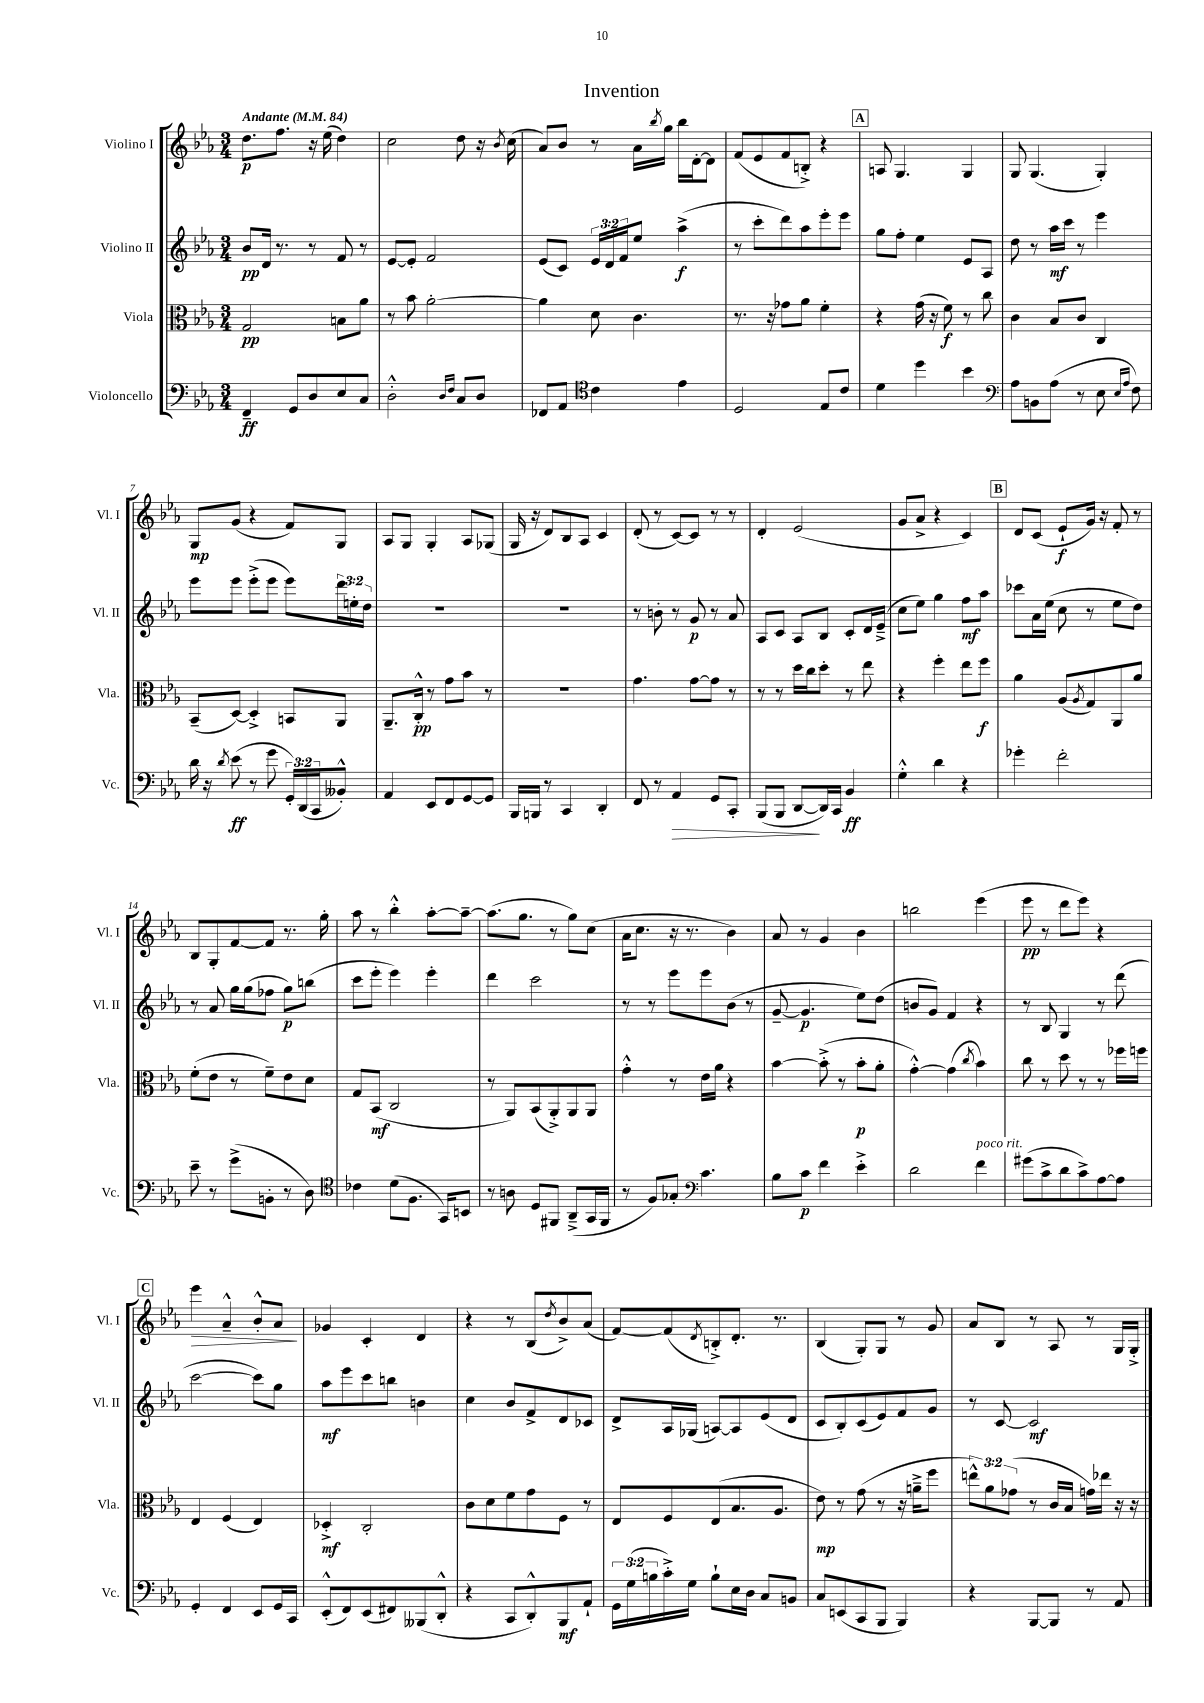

**kern	**kern	**kern	**kern
*staff4	*staff3	*staff2	*staff1
*clefF4	*clefC3	*clefG2	*clefG2
*k[b-e-a-]	*k[b-e-a-]	*k[b-e-a-]	*k[b-e-a-]
*M3/4	*M3/4	*M3/4	*M3/4
*MM84	*MM84	*MM84	*MM84
4FF~	2G	8b-	8.dd
.	.	16d	.
.	.	8.r	8.ff
8GG	.	.	.
8D	.	8r	16r
.	.	.	(16ee-
8E-	8B	8f	4dd)
8C	8a-	8r	.
=	=	=	=
2D'^^	8r	[8e-	2cc
.	8b-	8e-']	.
.	[2a-'	2f	.
16qqD	.	.	.
16qqF	.	.	.
8C	.	.	8dd
8D	.	.	16r
.	.	.	8qb-
.	.	.	(16cc
=	=	=	=
8FF-	4a-]	(8e-	8a-)
8AA-	.	8c)	8b-
*clefC4	*	*	*
4c	8d	24e-	8r
.	.	24d	.
.	.	24f	.
.	4.c	8ee-	16a-
.	.	.	8qbb-
.	.	.	16gg
4e-	.	(4aa-^	16bb-
.	.	.	[16d'
.	.	.	8d]
=	=	=	=
2D	8.r	8r	(8f
.	.	8ccc'	8e-
.	16r	.	.
.	8g-	8ddd)	8f
.	8a-	8aa-	8B'^)
8E-	4f'	8eee-'	4r
8c	.	8eee-	.
=	=	=	=
4d	4r	8gg	8A
.	.	8ff'	4.G
4dd	(16g	4ee-	.
.	16r	.	.
.	8f)	.	.
4b-	8r	8e-	4G
.	8cc	8A-	.
=	=	=	=
*clefF4	*	*	*
8A-	4c	8dd	8G
8BB	.	8r	(4.G
(8A-	8B-	16aa-	.
.	.	16ccc	.
8r	8c	8r	.
8E-	4C	4eee-	4G')
16qqE-	.	.	.
16qqA-	.	.	.
8F)	.	.	.
=	=	=	=
16d	(8BB-~	8eee-	8G
16r	.	.	.
8qd	.	.	.
(8e-	[8D)	8eee-	(8g
8r	4D'^]	(8eee-'^	4r
8g	.	8eee-	.
24GG')	8BB	8eee-)	8f)
(24DD	.	.	.
24CC	.	.	.
8BB--'^^)	8AA-	24ddd	8G
.	.	24ee'	.
.	.	24dd	.
=	=	=	=
4AA-	8.AA-~	2.r	8A-
.	.	.	8G
.	16C'^^	.	.
8EE-	8r	.	4G'
8FF	8g	.	.
[8GG	8b-	.	8A-
8GG]	8r	.	(8G-
=	=	=	=
16BBB-	2.r	2.r	16G
16BBB	.	.	16r
8r	.	.	8d)
4CC	.	.	8B-
.	.	.	8A-
4DD'	.	.	4c
=	=	=	=
8FF	4.g	8r	(8d'
8r	.	8b'	8r
4AA-	.	8r	[8c)
.	[8g	8g	8c]
8GG	8g]	8r	8r
8CC'	8r	8a-	8r
=	=	=	=
(8BBB-	8r	8A-	4d'
8BBB-	8r	8c	.
[8DD	16dd	8A-	(2e-
.	16cc	.	.
16DD])	8dd'	8B-	.
16CC	.	.	.
4BB-	8r	8c'	.
.	8ee-	16d	.
.	.	(16e-~^	.
=	=	=	=
4G'^^	4r	8cc	8g
.	.	8ee-)	8a-^
4d	4ff'	4gg	4r
4r	8ee-	8ff	4c)
.	8ff	8aa-	.
=	=	=	=
4g-'	4a-	8ccc-	8d
.	.	16a-	(8c
.	.	(16ee-	.
2f'	(8A-	8cc	8e-`
.	8qA-	.	.
.	8G)	8r	16g)
.	.	.	16r
.	8AA-	8ee-	8f'
.	8a-	8dd)	8r
=	=	=	=
8e-~	(8f'	8r	8B-
8r	8e-	8a-	8G'
(8g^	8r	16gg	[8f
.	.	(16gg	.
8BB'	8f~)	8ff-	8f]
8r	8e-	8gg)	8.r
8D)	8d	(8bb	.
.	.	.	16gg'
=	=	=	=
*clefC4	*	*	*
4c-	8G	8ccc	8aa-
.	(8BB-	8eee-'	8r
(8d	2C	4eee-)	4bb-'^^
8.F	.	.	.
.	.	4eee-'	[8aa-'
16GG)	.	.	.
8BB	.	.	8aa-~_
=	=	=	=
8r	8r	4ddd	(8.aa-]
8A	8AA-)	.	.
.	.	.	8.gg
8D	(8BB-	2ccc	.
8FF#	8AA-'^)	.	8r
(8AA-~^	8AA-	.	8gg)
16GG	8AA-	.	(8cc
16FF#	.	.	.
=	=	=	=
8r	4g'^^	8r	16a-
.	.	.	8.cc
8F)	.	8r	.
8G-'	8r	8eee-	16r
.	.	.	8.r
*clefF4	*	*	*
4.c	16e-	8eee-	.
.	16a-	.	.
.	4r	(8b-	4b-)
.	.	8r	.
=	=	=	=
8B-	[4b-	[8g~	8a-
8c	.	4.g]	8r
4f	(8b-'^]	.	4g
.	8r	.	.
4e-'^	8b-'	8ee-)	4b-
.	8a-'	(8dd	.
=	=	=	=
2d	[4g'^^)	8b	2bb
.	.	8g)	.
.	(4g]	4f	.
.	8qcc	.	.
4f	4b-)	4r	(4eee-
=	=	=	=
(8g#	8cc	8r	8eee-
8c^	8r	8B-	8r
8d	8dd	4G	8ddd
8c^)	8r	.	8eee-)
[8A-	8r	8r	4r
8A-]	16ff-	(8ddd	.
.	16ff	.	.
=	=	=	=
4GG'	4E-	[2ccc	4eee-
4FF	(4F	.	4a-~^^
8EE-	4E-)	8ccc])	8b-'^^
16GG	.	8gg	8a-
16CC	.	.	.
=	=	=	=
(8EE-'^^	4D-'^	8aa-	4g-
8FF)	.	8eee-	.
(8EE-	2C'	8ccc	4c'
8FF#)	.	8bb	.
(8BBB--	.	4b	4d
8DD'^^	.	.	.
=	=	=	=
4r	8c	4cc	4r
.	8d	.	.
8CC	8f	8b-	8r
8DD'^^)	8g	8f^	(8B-
.	.	.	8qdd
8BBB-	8F	8d	8b-^)
8AA-`	8r	8c-	(8a-
=	=	=	=
24GG	8E-	8d^	[8f)
(24G	.	.	.
24B	.	.	.
16c'^)	8F	16A-	(8f]
16G	.	(16G-	.
.	.	.	8qd
8B`	(8E-	[8A)	8B'^)
16E-	8.B-	8A]	8.d'
16D	.	.	.
8C	.	(8e-	.
.	8.A-	.	8.r
8BB	.	8d	.
=	=	=	=
8C	8e-)	8c	(4B-
(8EE	8r	8B-')	.
8CC	(8g	(8c	8G')
8BBB-	8r	8e-)	8G
4BBB-)	16r	8f	8r
.	16a~^	.	.
.	8ff	8g	8g
=	=	=	=
4r	12ee^^)	8r	8a-
.	12a-	.	.
.	.	[8c	8B-
.	(12g-	.	.
[8BBB-	8r	2c]	8r
8BBB-]	16c	.	8A-
.	16B-	.	.
8r	16g)	.	8r
.	16ee-	.	.
8AA-	16r	.	16G
.	16r	.	16G'^
==	==	==	==
*-	*-	*-	*-
